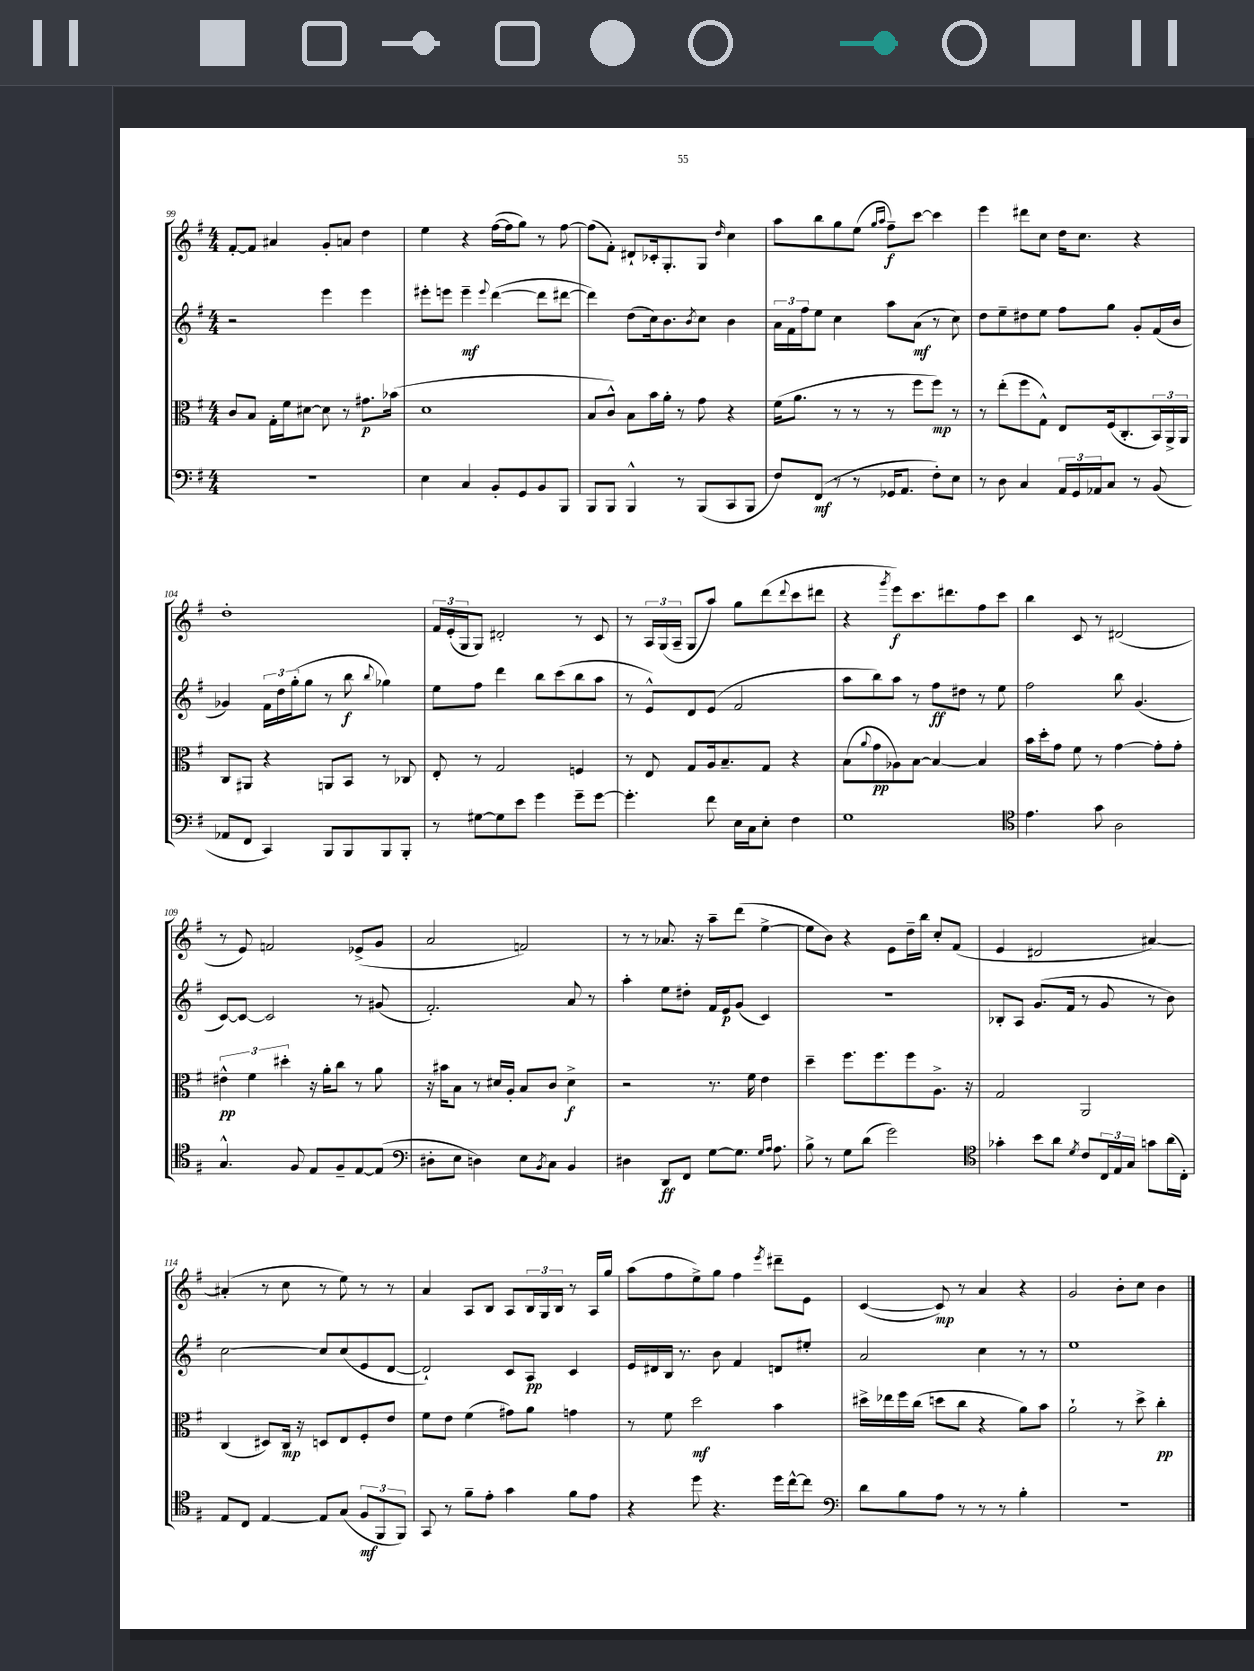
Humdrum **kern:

**kern	**kern	**kern	**kern
*staff4	*staff3	*staff2	*staff1
*clefF4	*clefC3	*clefG2	*clefG2
*k[f#]	*k[f#]	*k[f#]	*k[f#]
*M4/4	*M4/4	*M4/4	*M4/4
1r	8c	2r	[8f#'
.	8B	.	8f#]
.	16G'	.	4a#
.	16f#	.	.
.	[8d#	.	.
.	8d#]	4eee	8g'
.	8r	.	8a
.	8.g#	4eee	4dd
.	(16b-	.	.
=	=	=	=
4E	1d	8eee#'	4ee
.	.	8eee	.
4C	.	4eee~	4r
.	.	8qqeee	.
8BB'	.	([4ddd	([16ff#
.	.	.	16ff#]
8GG	.	.	8gg)
8BB	.	8ddd]	8r
8BBB	.	[8ddd#	[8ff#
=	=	=	=
8BBB	8B	4ddd#])	(8ff#]
8BBB	8c^^)	.	8f#')
4BBB^^	8B	(8dd	8d#`
.	16b	16cc)	16c-'
.	16a'	8.b	8.G'
8r	8r	.	.
.	.	8qb	.
(8BBB	8g	8cc	8G
.	.	.	16qqdd
8CC	4r	4b	4cc
8BBB	.	.	.
=	=	=	=
8F#)	(16f#	24a	8aa
.	.	24f#	.
.	8.a	.	.
.	.	24ff#	.
(8FF#	.	8ee	8bb
8r	8r	4cc	8gg
8r	8r	.	(8ee
.	.	.	16qqgg
.	.	.	16qqaa
16GG-	8r	8aa	8ff#~)
8.AA	.	.	.
.	8ff#	(8a	[8ccc
8F#')	8ff#)	8r	4ccc]
8E	8r	8cc)	.
=	=	=	=
8r	8r	8dd	4eee
8D	(8ee'	8ee~	.
4C	8ff#	8dd#	8ddd#
.	8G^^)	8ee	8cc
24AA	8E	8ff#	16dd
24GG	.	.	.
.	.	.	8.cc
24AA-	.	.	.
8C	(16F#	8gg	.
.	8.C'	.	.
8r	.	8g'	4r
(8BB	24BB)	(16f#	.
.	24AA^	.	.
.	.	16b	.
.	24AA	.	.
=	=	=	=
8AA-	8C	4g-)	1dd'
8FF#	8AA#	.	.
4CC)	4r	24f#	.
.	.	24dd	.
.	.	(24gg'	.
.	.	8gg	.
8BBB	8AA	8r	.
8BBB	8BB	8bb	.
.	.	8qqbb	.
8BBB	8r	4gg-)	.
8BBB'	8C-	.	.
=	=	=	=
8r	8E'	8ee	24f#
.	.	.	(24e'
.	.	.	24G
[8G#	8r	8ff#	8G)
8G#]	2G	4ddd	2d#'
8e	.	.	.
4g	.	8bb	.
.	.	(8ccc	.
8g~	4F	8bb	8r
[8g	.	8aa	8c
=	=	=	=
4.g']	8r	8r	8r
.	8E	8e^^)	24A
.	.	.	(24G
.	.	.	24A~
.	8G	8d	8G
8f#	16A	(8e	8aa)
.	8.B~	.	.
16E	.	2f#	8gg
16C	.	.	.
8E'	8G	.	(8ddd
.	.	.	8qqddd
4F#	4r	.	8ccc
.	.	.	8ddd#
=	=	=	=
1G	(8B	8aa	4r
.	8qqa	.	.
.	8g	8bb)	.
.	.	.	8qggg
.	8A-)	8aa	8eee)
.	[8B	8r	8.ccc
.	4B_	8ff#	.
.	.	.	8.ddd#
.	.	8dd#	.
.	4B]	8r	8ff#
.	.	8ee	8ccc
=	=	=	=
*clefC4	*	*	*
4.e	16b	2ff#	4bb
.	16dd'	.	.
.	8g	.	.
.	8f#	.	8c
8g	8r	.	8r
2A	[4g	8bb	(2d#
.	.	(4.g	.
.	8g']	.	.
.	8g'	.	.
=	=	=	=
4.G^^	6e#^^	[8c)	8r
.	.	8c_	8e)
.	6f#	.	.
.	.	2c]	2f
.	6dd#'	.	.
8F#	.	.	.
8E	16r	.	.
.	16a'	.	.
8F#~	8cc	.	.
[8E	8r	8r	(8e-^
(8E]	8a	(8g#	8g
=	=	=	=
*clefF4	*	*	*
8D#'	16r	2.f#')	2a
.	16b#	.	.
8E	8B	.	.
4D)	8r	.	.
.	16d#	.	.
.	16A'	.	.
8E	8B	.	2f)
8qBB	.	.	.
8C	8c	.	.
4BB	4d#^	8a	.
.	.	8r	.
=	=	=	=
4D#	2r	4aa'	8r
.	.	.	8r
8DD	.	8ee	8.a-
8FF#	.	8dd#'	.
.	.	.	16r
[8G	8.r	16f#	8aa~
.	.	16e	.
8.G]	.	(8g	(8ddd
.	16f#	.	.
.	4e	4c)	[4ee^
16qqG	.	.	.
16qqA	.	.	.
8.A	.	.	.
=	=	=	=
8B^	4dd~	1r	8ee]
8r	.	.	8b)
8G	8.ff#	.	4r
(8d	.	.	.
.	8.ff#	.	.
2g)	.	.	8e
.	8ff#	.	16dd~
.	.	.	16bb
.	8.A^	.	8cc'
.	.	.	(8f#
.	16r	.	.
=	=	=	=
*clefC4	*	*	*
4g-'	2G	8B-'	4e
.	.	8A	.
8b	.	(8.g	2d#
8a	.	.	.
.	.	16f#	.
8qd	.	.	.
8c	2AA	8r	.
24C	.	8g	.
24E	.	.	.
24G	.	.	.
8g	.	8r	[4a#)
(16a	.	8b)	.
16C')	.	.	.
=	=	=	=
8E	(4C	[2cc	(4a#']
8C	.	.	.
[4E	8D#)	.	8r
.	16C	.	8cc
.	16r	.	.
8E]	8D	8cc]	8r
(8G	8E	(8cc	8ee)
12F#	8F#'	8e	8r
12FF#	.	.	.
.	8e	[8d	8r
12FF#)	.	.	.
=	=	=	=
8GG	8f#	2d`])	4a
8r	8e	.	.
8f#~	(4f#	.	8A
8e'	.	.	8B
4g	8g#)	8c	8A
.	8a	8A	24B
.	.	.	24G
.	.	.	24B
8f#	4g	4c	8r
8e	.	.	16A
.	.	.	16gg
=	=	=	=
4r	8r	16e	(8aa
.	.	16d#	.
.	8f#	16B	8ff#
.	.	8.r	.
8dd	2dd	.	8ee^)
4.r	.	8b	8gg
.	.	4f#	4ff#
.	.	.	8qeee
16dd	4b	8d	8ddd#~
[16cc^^	.	.	.
8cc]	.	8ee#'	8e
=	=	=	=
*clefF4	*	*	*
8d	16dd#^	2a	([4c
.	16ee-	.	.
8B	16ff#	.	.
.	(16cc	.	.
8A	8dd	.	8c])
8r	8cc	.	8r
8r	4r	4cc	4a
8r	.	.	.
4B'	8a)	8r	4r
.	8b	8r	.
=	=	=	=
1r	2a`	1ee	2g
.	8r	.	8b'
.	8dd^	.	8cc
.	4cc'	.	4b
==	==	==	==
*-	*-	*-	*-
